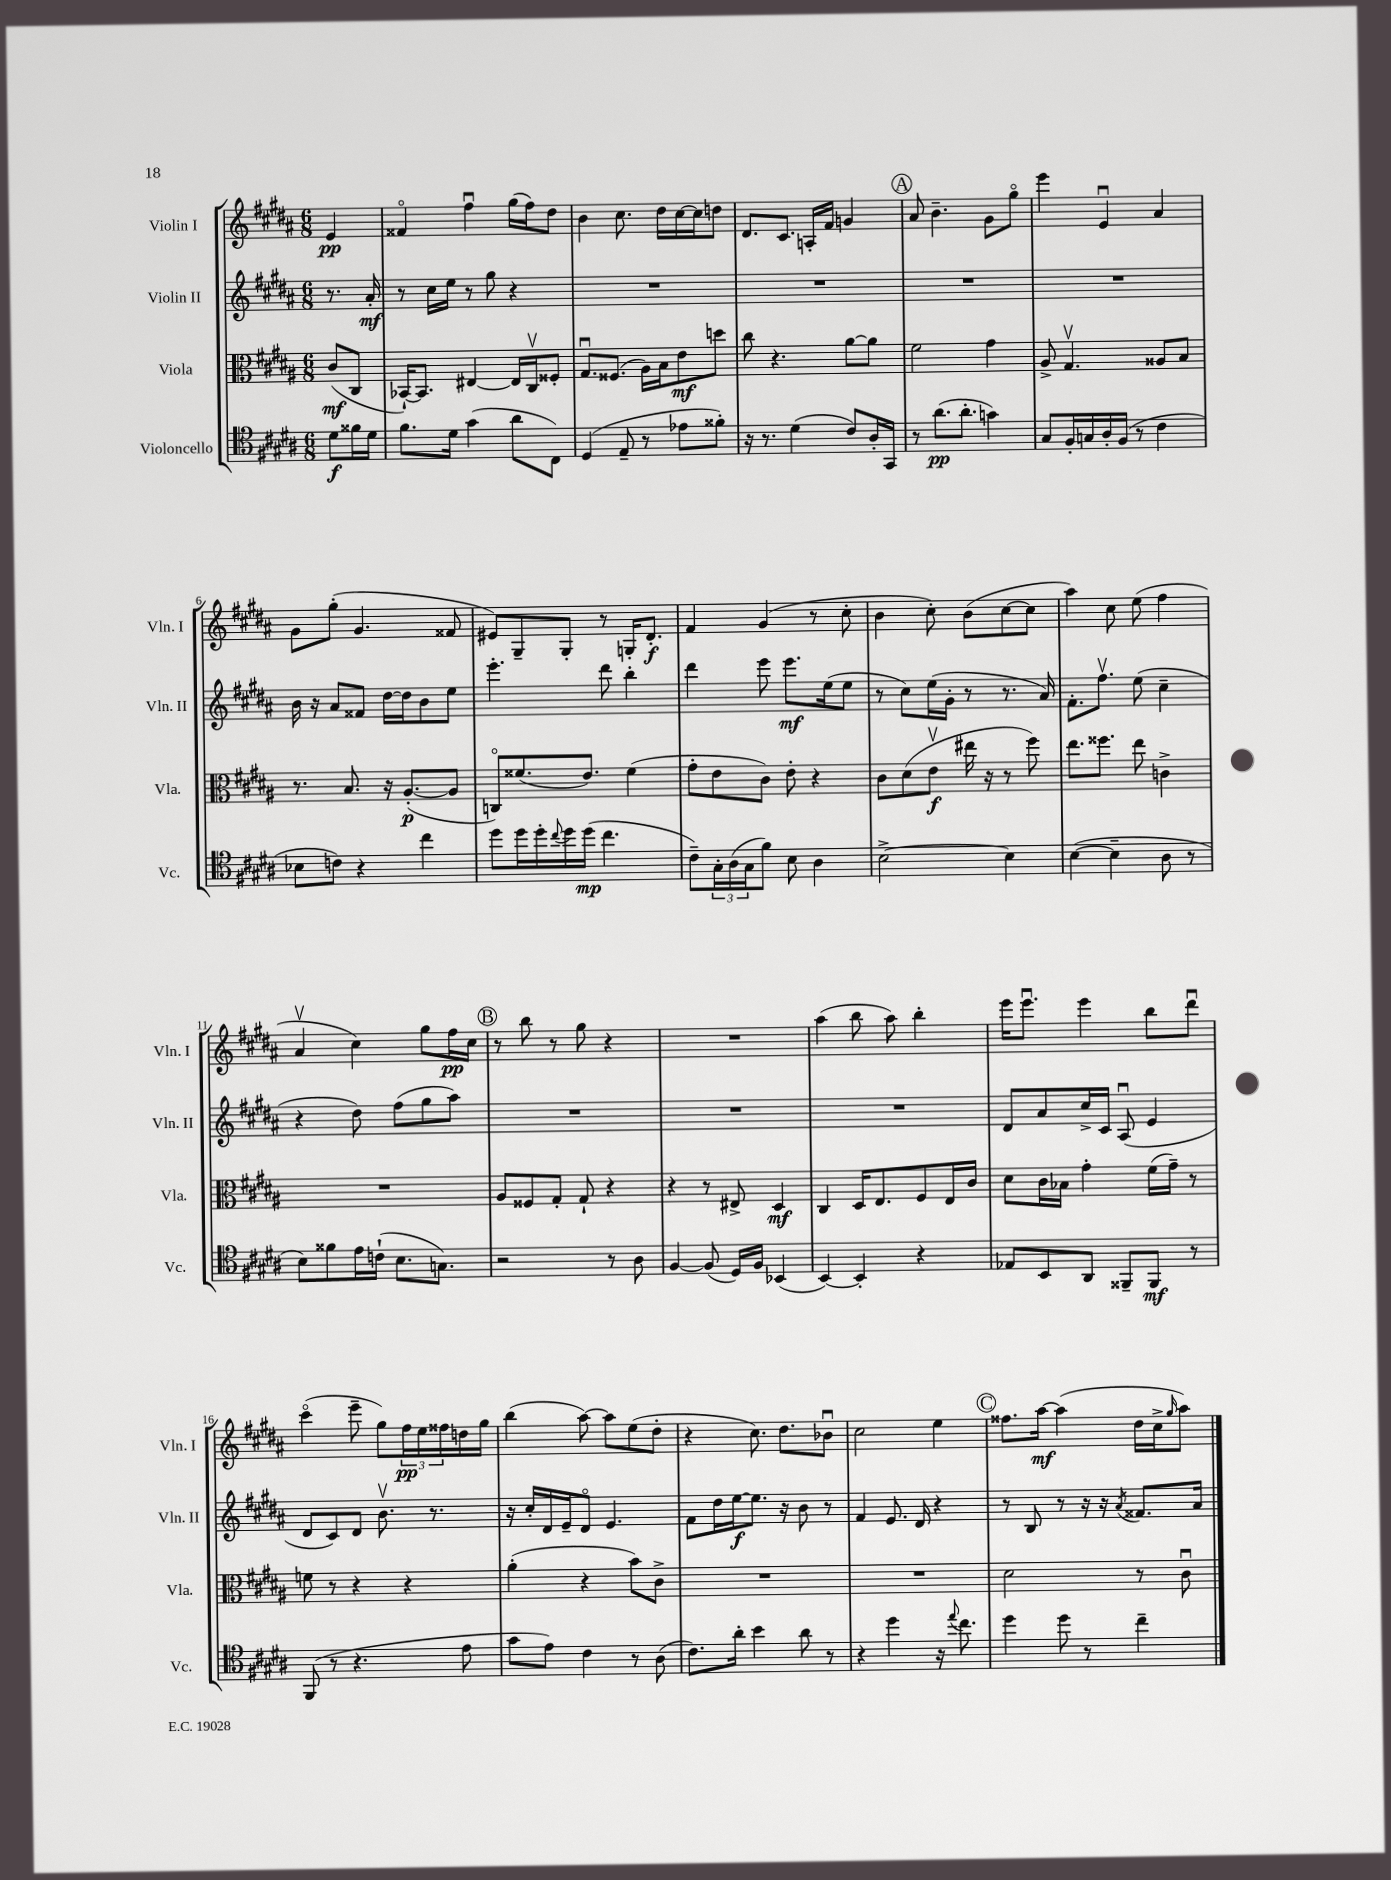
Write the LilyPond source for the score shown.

<<
\new StaffGroup <<
\new Staff = "s0" \with { instrumentName = "Violin I" shortInstrumentName = "Vln. I" } {
    \clef treble \key b \major \numericTimeSignature \time 6/8 \partial 4
    e'4\pp |
    fisis'4\flageolet fis''4\downbow gis''16( fis''16) dis''8 |
    b'4 cis''8. dis''16 cis''16~ cis''16 d''8 |
    dis'8. cis'8. a16-. fis'16 g'4 |
    \mark \markup { \circle "A" } ais'8 b'4.-- gis'8 gis''8\flageolet |
    e'''4 e'4\downbow ais'4 |
    gis'8 gis''8-.( gis'4. fisis'8 |
    eis'8) gis8-- gis8-. r8 g16-. dis'8.-.\f |
    fis'4 gis'4( r8 cis''8-. |
    b'4 cis''8-.) b'8( cis''8~ cis''8 |
    ais''4) cis''8 e''8( fis''4 |
    ais'4\upbow cis''4) gis''8 fis''16\pp cis''16 |
    \mark \markup { \circle "B" } r8 b''8 r8 gis''8 r4 |
    R2. |
    ais''4( b''8 ais''8) b''4-. |
    e'''16 e'''8.\downbow e'''4 b''8 dis'''8\downbow |
    cis'''4\flageolet( e'''8-- gis''8) \tuplet 3/2 { fis''16\pp e''16 fisis''16 } d''16 gis''16 |
    b''4( ais''8~) ais''8 e''8( dis''8-. |
    r4 cis''8.) dis''8. bes'8\downbow |
    cis''2 e''4 |
    \mark \markup { \circle "C" } fisis''8. ais''16~\mf ais''4( dis''16 cis''16-> \grace { gis''16 } ais''8) \bar "|." |
}
\new Staff = "s1" \with { instrumentName = "Violin II" shortInstrumentName = "Vln. II" } {
    \clef treble \key b \major \numericTimeSignature \time 6/8 \partial 4
    r8. ais'16-.\mf |
    r8 cis''16 e''16 r8 gis''8 r4 |
    R2. |
    R2. |
    \mark \markup { \circle "A" } R2. |
    R2. |
    b'16 r16 ais'8 fisis'8 dis''16~ dis''16 b'8 e''8 |
    e'''4.-. dis'''8 b''4-. |
    dis'''4 e'''8 e'''8.\mf e''16( e''8 |
    r8 cis''8) e''16( gis'16-. r8 r8. ais'16) |
    fis'8.-. fis''8.\upbow e''8( cis''4-- |
    r4 dis''8) fis''8( gis''8 ais''8) |
    \mark \markup { \circle "B" } R2. |
    R2. |
    R2. |
    dis'8 ais'8 cis''16-> cis'16 ais8\downbow( e'4 |
    dis'8 cis'8) dis'8 b'8.\upbow r8. |
    r16 cis''16-. dis'16 e'16-- dis'8\flageolet e'4. |
    fis'8 dis''16 e''16~\f e''8. r16 b'8 r8 |
    fis'4 e'8. dis'16 r4 |
    \mark \markup { \circle "C" } r8 b8 r8 r16 r16 \acciaccatura { ais'8 } fisis'8. ais'16 \bar "|." |
}
\new Staff = "s2" \with { instrumentName = "Viola" shortInstrumentName = "Vla." } {
    \clef alto \key b \major \numericTimeSignature \time 6/8 \partial 4
    cis'8\mf( cis8 |
    bes,16~-!) bes,8. eis4~ eis16 cis16\upbow fisis8-. |
    gis8.\downbow fisis8.( ais16) b16 e'8\mf d''8 |
    cis''8 r4. ais'8~ ais'8 |
    \mark \markup { \circle "A" } fis'2 gis'4 |
    ais8-> gis4.\upbow aisis8 b8 |
    r8. b8. r16 ais8.~-.\p( ais8 |
    c8\flageolet) fisis'8.( e'8.) fisis'4( |
    gis'8-. e'8 cis'8) e'8-. r4 |
    cis'8 dis'8( e'8\upbow\f eis''16 r16 r8 fis''8) |
    e''8. fisis''8. e''8 c'4-> |
    R2. |
    \mark \markup { \circle "B" } ais8 fisis8 gis8-. gis8-! r4 |
    r4 r8 eis8-> dis4\mf |
    cis4 dis16 e8. fis8 e16 cis'16 |
    dis'8 cis'16 bes16 gis'4-. fis'16( gis'16--) r8 |
    f'8 r8 r4 r4 |
    ais'4-.( r4 b'8) cis'8-> |
    R2. |
    R2. |
    \mark \markup { \circle "C" } dis'2 r8 cis'8\downbow \bar "|." |
}
\new Staff = "s3" \with { instrumentName = "Violoncello" shortInstrumentName = "Vc." } {
    \clef tenor \key b \major \numericTimeSignature \time 6/8 \partial 4
    dis'8\f fisis'16 dis'16 |
    fis'8. dis'16 gis'4( ais'8 cis8) |
    dis4( e8-- r8 ees'8 fisis'8-.) |
    r16 r8. dis'4( cis'8) ais16-. gis,16 |
    \mark \markup { \circle "A" } r8 ais'8.\pp( ais'8.-. g'4) |
    gis8 fis16-. g16 ais16-. fis16( r8 cis'4 |
    bes8 c'8) r4 cis''4 |
    dis''8 dis''16 dis''16-. \appoggiatura { cis''8 } dis''16 dis''16\mp( cis''4. |
    cis'8--) \tuplet 3/2 { gis16-. ais16( gis16 } fis'8) b8 ais4 |
    b2~-> b4 |
    b4~( b4-- ais8 r8 |
    b8) fisis'8 e'16 c'16-!( b8. g8.) |
    \mark \markup { \circle "B" } r2 r8 ais8 |
    fis4~ fis8( dis16) fis16 bes,4( |
    b,4~) b,4-. r4 |
    ees8 b,8 ais,8 fisis,8-- fisis,8\mf r8 |
    fis,8( r8 r4. e'8 |
    gis'8 e'8) cis'4 r8 ais8( |
    cis'8.) ais'16-. b'4 ais'8 r8 |
    r4 dis''4 r16 \appoggiatura { e''8 } cis''8. |
    \mark \markup { \circle "C" } dis''4 dis''8 r8 cis''4-- \bar "|." |
}
>>
>>
